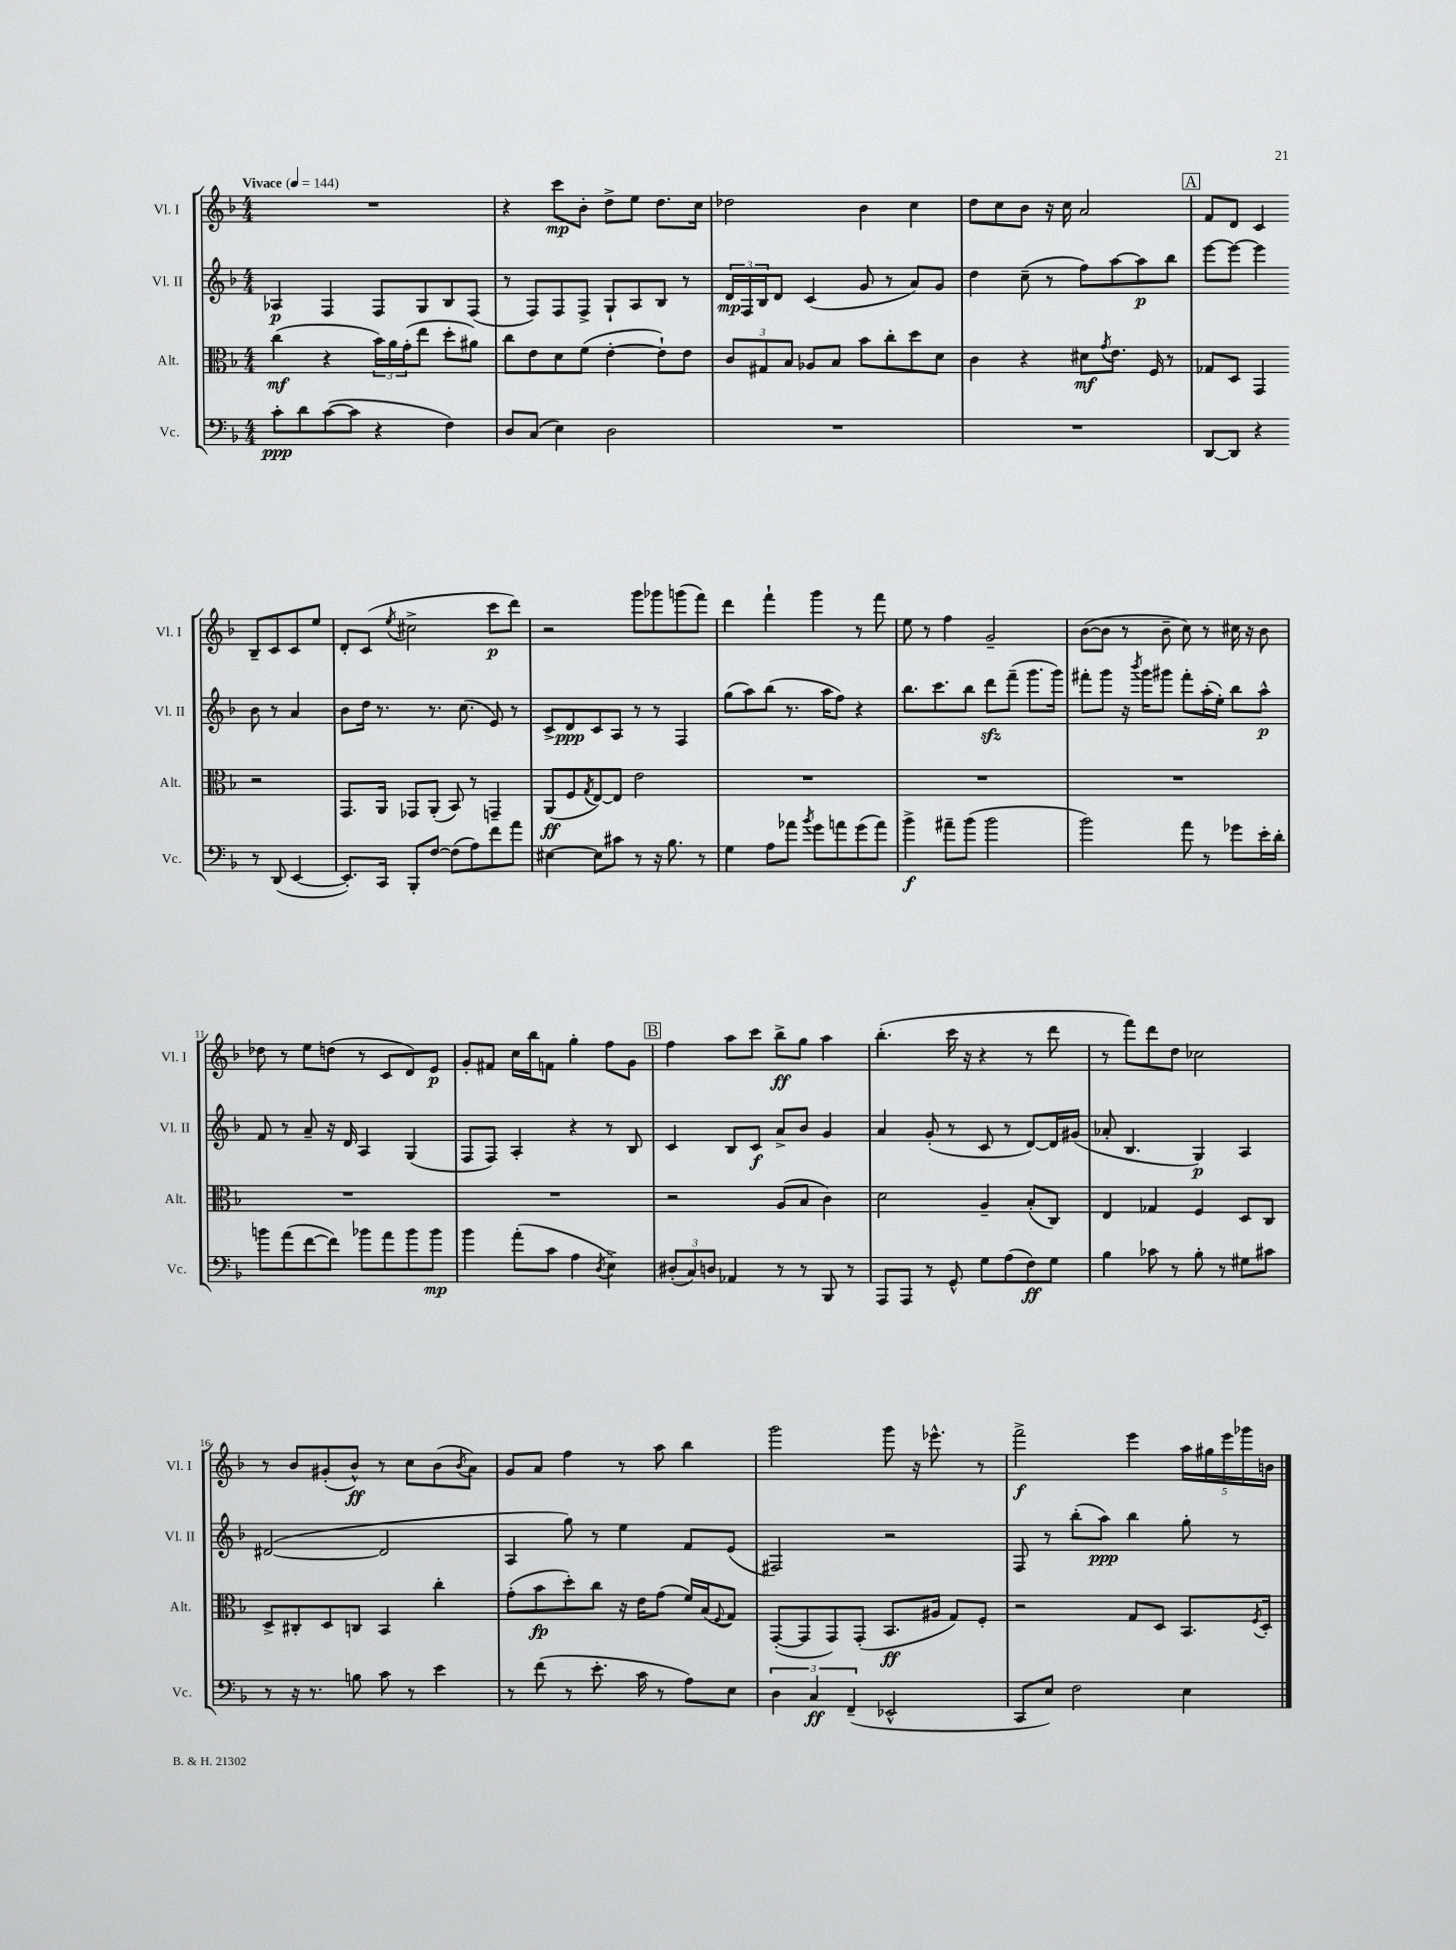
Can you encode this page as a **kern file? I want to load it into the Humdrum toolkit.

**kern	**dynam	**kern	**dynam	**kern	**dynam	**kern	**dynam
*part4	*part4	*part3	*part3	*part2	*part2	*part1	*part1
*staff4	*staff4	*staff3	*staff3	*staff2	*staff2	*staff1	*staff1
*I"Vc.	*	*I"Alt.	*	*I"Vl. II	*	*I"Vl. I	*
*I'Vc.	*	*I'Alt.	*	*I'Vl. II	*	*I'Vl. I	*
*clefF4	*	*clefC3	*	*clefG2	*	*clefG2	*
*k[b-]	*	*k[b-]	*	*k[b-]	*	*k[b-]	*
*M4/4	*	*M4/4	*	*M4/4	*	*M4/4	*
*MM144	*	*MM144	*	*MM144	*	*MM144	*
=1	=1	=1	=1	=1	=1	=1	=1
!	!	!	!	!	!	!LO:TX:a:B:t=Vivace	!
8c'\L	ppp	(4cc\	mf	4A-X/	p	1r	.
8d\	.	.	.	.	.	.	.
([8c\	.	4r	.	4F/	.	.	.
8c\J]	.	.	.	.	.	.	.
4r	.	24b-\LL)	.	8F/L	.	.	.
.	.	24a\	.	.	.	.	.
.	.	(24g'\J	.	.	.	.	.
.	.	8ee\J	.	8G/	.	.	.
4F\)	.	8dd'\L	.	8B-/	.	.	.
.	.	8a#X\J)	.	(8F/J	.	.	.
=2	=2	=2	=2	=2	=2	=2	=2
8D/L	.	8cc\L	.	8r	.	4r	.
(8C/J	.	8e\	.	8F/L)	.	.	.
4E\)	.	8d\	.	8F/	.	8ccc\L	mp
.	.	(8f\J	.	8F^/J	.	8b-'\J	.
2D\	.	[4e'\	.	8G`/L	.	8dd^\L	.
.	.	.	.	8A/	.	8ee\J	.
.	.	8e`\L])	.	8B-/J	.	8.dd\L	.
.	.	8e\J	.	8r	.	.	.
.	.	.	.	.	.	16cc\Jk	.
=3	=3	=3	=3	=3	=3	=3	=3
1r	.	12c/L	.	24d/LL	mp	2dd-X\	.
.	.	.	.	24F/	.	.	.
.	.	12G#X/	.	24B-/J	.	.	.
.	.	.	.	8d/J	.	.	.
.	.	12B-/J	.	.	.	.	.
.	.	8A-X/L	.	(4c/	.	.	.
.	.	8B-/J	.	.	.	.	.
.	.	8b-\L	.	8g/	.	4b-\	.
.	.	8cc'\	.	8r	.	.	.
.	.	8dd\	.	8a/L)	.	4cc\	.
.	.	8d\J	.	8g/J	.	.	.
=4	=4	=4	=4	=4	=4	=4	=4
1r	.	4c\	.	4dd\	.	8dd\L	.
.	.	.	.	.	.	8cc\	.
.	.	4r	.	(8cc~\	.	8b-\J	.
.	.	.	.	8r	.	16r	.
.	.	.	.	.	.	16cc\	.
.	.	8d#X\L	mf	8ff\L)	.	2a/	.
.	.	8qg/	.	.	.	.	.
.	.	8.e\J	.	[8aa\	.	.	.
.	.	.	.	8aa\]	p	.	.
.	.	16F/	.	.	.	.	.
.	.	8r	.	8bb-\J	.	.	.
!!LO:REH:place=s1:t=A
=5	=5	=5	=5	=5	=5	=5	=5
[8DD/L	.	8G-X/L	.	[8eee\L	.	8f/L	.
8DD/J]	.	8D/J	.	8eee\J_	.	8d/J	.
4r	.	4GG/	.	4eee\]	.	4c/	.
8r	.	2r	.	8b-\	.	8B-~/L	.
(8DD/	.	.	.	8r	.	8c/	.
[4EE/	.	.	.	4a/	.	8c/	.
.	.	.	.	.	.	8ee/J	.
!!LO:LB:g=z
=6	=6	=6	=6	=6	=6	=6	=6
8.EE'/L])	.	8.GG/L	.	8b-\L	.	8d'/L	.
.	.	.	.	16dd\Jk	.	(8c/J	.
16CC/Jk	.	16AA/Jk	.	8.r	.	.	.
.	.	.	.	.	.	8qee/	.
8BBB-'/L	.	8GG-X/L	.	.	.	2cc#X^\	.
[8F/J	.	(8AA'/J	.	8.r	.	.	.
(8F\L]	.	8BB-/)	.	.	.	.	.
.	.	.	.	(8.cc\	.	.	.
8A\)	.	8r	.	.	.	.	.
8f\	.	4GGn~/	.	8e/)	.	8ccc\L	p
8a\J	.	.	.	8r	.	8ddd\J)	.
=7	=7	=7	=7	=7	=7	=7	=7
[4E#X\	.	(8AA/L	ff	8c^/L	.	2r	.
.	.	8F/	.	8d/	ppp	.	.
.	.	8qG/	.	.	.	.	.
8E#\L]	.	[8E/)	.	8c/	.	.	.
8c#X\J	.	8E/J]	.	8A/J	.	.	.
8r	.	2e\	.	8r	.	8ggg\L	.
16r	.	.	.	8r	.	8ggg-X\	.
8.B-\	.	.	.	.	.	.	.
.	.	.	.	4F/	.	(8gggn\	.
8r	.	.	.	.	.	8fff\J)	.
=8	=8	=8	=8	=8	=8	=8	=8
4G\	.	1r	.	(8gg\L	.	4ddd\	.
.	.	.	.	8aa\)	.	.	.
8A\L	.	.	.	(8bb-\J	.	4fff`\	.
8a-X\J	.	.	.	8.r	.	.	.
8qb-/	.	.	.	.	.	.	.
8g\L	.	.	.	.	.	4ggg\	.
.	.	.	.	16aa\KL	.	.	.
8an\	.	.	.	8ff\J)	.	.	.
(8g\	.	.	.	4r	.	8r	.
8a\J)	.	.	.	.	.	8fff\	.
=9	=9	=9	=9	=9	=9	=9	=9
4b-^\	f	1r	.	8.bb-\L	.	8ee\	.
.	.	.	.	.	.	8r	.
.	.	.	.	8.ccc\	.	.	.
8a#X~\L	.	.	.	.	.	4ff\	.
(8b-\J	.	.	.	8bb-\J	.	.	.
2b-\	.	.	.	8dddzz\L	.	2g~/	.
.	.	.	.	(8fff~\J	.	.	.
.	.	.	.	8.ggg\L	.	.	.
.	.	.	.	16ggg\Jk)	.	.	.
=10	=10	=10	=10	=10	=10	=10	=10
2b-\)	.	1r	.	8fff#X'\L	.	([8b-\L	.
.	.	.	.	8ggg\J	.	8b-\J]	.
.	.	.	.	16r	.	8r	.
.	.	.	.	8qbbb-/	.	.	.
.	.	.	.	16ggg\KL	.	.	.
.	.	.	.	8ggg#X\J	.	8b-~\	.
8a\	.	.	.	8fff#'\L	.	8cc\)	.
8r	.	.	.	(16aa'\L	.	8r	.
.	.	.	.	16ee'\JJ)	.	.	.
8g-X\L	.	.	.	8bb-\L	.	16cc#X\	.
.	.	.	.	.	.	16r	.
16e'\L	.	.	.	8aa^^\J	p	8b-\	.
16d'\JJ	.	.	.	.	.	.	.
!!LO:LB:g=z
=11	=11	=11	=11	=11	=11	=11	=11
8bn\L	.	1r	.	8f/	.	8dd-X\	.
(8a\	.	.	.	8r	.	8r	.
[8f\	.	.	.	8a~/	.	8ee\L	.
8f\J])	.	.	.	16r	.	(8ddn\J	.
.	.	.	.	16d/	.	.	.
8b-X\L	.	.	.	4A/	.	8r	.
8a\	.	.	.	.	.	8c/L	.
8b-\	.	.	.	(4G/	.	8d/)	.
8b-\J	mp	.	.	.	.	8e/J	p
=12	=12	=12	=12	=12	=12	=12	=12
4b-\	.	1r	.	8F/L	.	8g'/L	.
.	.	.	.	8F/J)	.	8f#X/J	.
(8a'\L	.	.	.	4A'/	.	16cc\LL	.
.	.	.	.	.	.	16bb-\J	.
8c\J	.	.	.	.	.	8fn\J	.
4A\	.	.	.	4r	.	4gg'\	.
8qD/	.	.	.	.	.	.	.
4E^\)	.	.	.	8r	.	8ff\L	.
.	.	.	.	8B-/	.	8g\J	.
!!LO:REH:place=s1:t=B
=13	=13	=13	=13	=13	=13	=13	=13
(12D#X'/L	.	2r	.	4c/	.	4ff\	.
12C/)	.	.	.	.	.	.	.
12Dn/J	.	.	.	.	.	.	.
4AA-X/	.	.	.	8B-/L	.	8aa\L	.
.	.	.	.	8c/J	f	8ccc\J	.
8r	.	(8A/L	.	8a^/L	.	8bb-^\L	ff
8r	.	8B-/J	.	8b-/J	.	8gg\J	.
8BBB-/	.	4c\)	.	4g/	.	4aa\	.
8r	.	.	.	.	.	.	.
=14	=14	=14	=14	=14	=14	=14	=14
8AAA/L	.	2d\	.	4a/	.	(4.bb-'\	.
8AAA/J	.	.	.	.	.	.	.
8r	.	.	.	(8g'/	.	.	.
8GG^^/	.	.	.	8r	.	16ccc\	.
.	.	.	.	.	.	16r	.
8G\L	.	4A~/	.	8c/	.	4r	.
(8A\	.	.	.	8r	.	.	.
8F\)	ff	(8B-'/L	.	[8d/L)	.	8r	.
8G\J	.	8C/J)	.	16d/L]	.	8ddd\	.
.	.	.	.	(16g#X/JJ	.	.	.
=15	=15	=15	=15	=15	=15	=15	=15
4B-\	.	4E/	.	8a-X'/	.	8r	.
.	.	.	.	4.B-/	.	8fff\L)	.
8c-X\	.	4G-X/	.	.	.	8ddd\	.
8r	.	.	.	.	.	8dd\J	.
8B-'\	.	4F/	.	4G/)	p	2cc-X\	.
8r	.	.	.	.	.	.	.
8G#X\L	.	8D/L	.	4A/	.	.	.
8c#X\J	.	8C/J	.	.	.	.	.
!!LO:LB:g=z
=16	=16	=16	=16	=16	=16	=16	=16
8r	.	8D^/L	.	([2d#X/	.	8r	.
16r	.	8C#X'/	.	.	.	8b-/L	.
8.r	.	.	.	.	.	.	.
.	.	8D/	.	.	.	(8g#X'/	.
8Bn\	.	8Cn/J	.	.	.	8b-^^/J)	ff
8c\	.	4BB-/	.	2d#/]	.	8r	.
8r	.	.	.	.	.	8cc\L	.
4e\	.	4cc'\	.	.	.	(8b-\	.
.	.	.	.	.	.	8qb-/	.
.	.	.	.	.	.	8a\J)	.
=17	=17	=17	=17	=17	=17	=17	=17
8r	.	(8g'\L	.	4A/	.	8g/L	.
(8f\	.	8b-\	fp	.	.	8a/J	.
8r	.	8dd'\)	.	8gg\)	.	4ff\	.
8.e'\	.	8cc\J	.	8r	.	.	.
.	.	16r	.	4ee\	.	8r	.
16c\	.	16e\KL	.	.	.	.	.
8r	.	(8g\J	.	.	.	8aa\	.
8A\L)	.	16f/LL)	.	8f/L	.	4bb-\	.
.	.	(16B-/J	.	.	.	.	.
.	.	8qqF/	.	.	.	.	.
8E\J	.	8G/J)	.	(8e/J	.	.	.
=18	=18	=18	=18	=18	=18	=18	=18
6D\	.	([8GG'/L	.	2F#X/)	.	2ggg\	.
.	.	8GG/]	.	.	.	.	.
6C/	ff	.	.	.	.	.	.
.	.	8GG/)	.	.	.	.	.
(6FF~/	.	.	.	.	.	.	.
.	.	(8GG'/J	.	.	.	.	.
2EE-X^^/	.	8.BB-/L	ff	2r	.	8ggg\	.
.	.	.	.	.	.	16r	.
.	.	16A#X/Jk	.	.	.	8.eee-X^^\	.
.	.	8G/L)	.	.	.	.	.
.	.	8F'/J	.	.	.	8r	.
=19	=19	=19	=19	=19	=19	=19	=19
8CC/L	.	2r	.	8F/	.	2fff^\	f
8E/J)	.	.	.	8r	.	.	.
2F\	.	.	.	(8bb-'\L	.	.	.
.	.	.	.	8aa\J)	ppp	.	.
.	.	8G/L	.	4bb-\	.	4eee\	.
.	.	8D/J	.	.	.	.	.
4E\	.	8.BB-/L	.	8gg'\	.	20aa\LL	.
.	.	.	.	.	.	20gg#X\	.
.	.	.	.	.	.	20eee\	.
.	.	.	.	8r	.	.	.
.	.	.	.	.	.	20ggg-X\	.
.	.	8qF/	.	.	.	.	.
.	.	16D'/Jk	.	.	.	.	.
.	.	.	.	.	.	20bn\JJ	.
==	==	==	==	==	==	==	==
*-	*-	*-	*-	*-	*-	*-	*-
